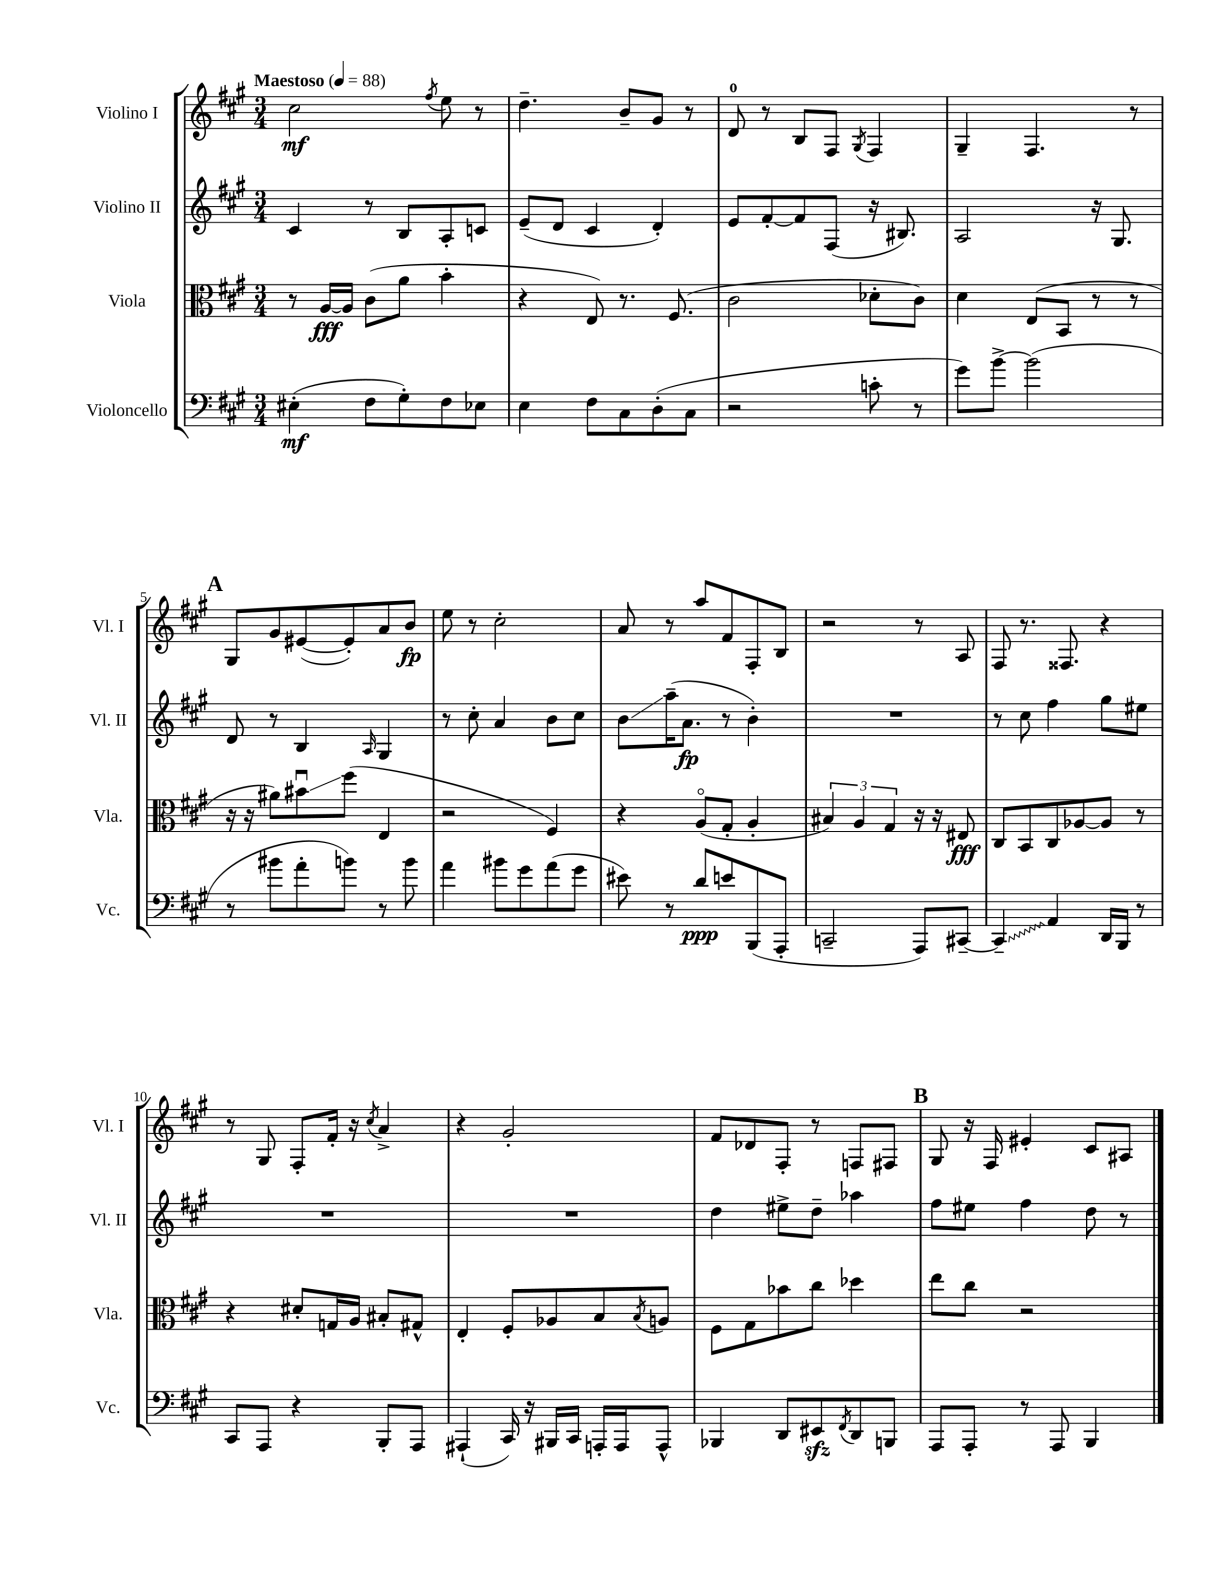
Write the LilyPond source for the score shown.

<<
\new StaffGroup <<
\new Staff = "s0" \with { instrumentName = "Violino I" shortInstrumentName = "Vl. I" } {
    \clef treble \key a \major \numericTimeSignature \time 3/4 \tempo "Maestoso" 4 = 88
    cis''2\mf \acciaccatura { fis''8 } e''8 r8 |
    d''4.-- b'8-- gis'8 r8 |
    d'8-0 r8 b8 fis8 \acciaccatura { gis8 } fis4 |
    gis4-- fis4. r8 |
    \mark \markup { \bold "A" } gis8 gis'8 eis'8~( eis'8-.) a'8 b'8\fp |
    e''8 r8 cis''2-. |
    a'8 r8 a''8 fis'8 fis8-. b8 |
    r2 r8 a8 |
    fis8 r8. fisis8. r4 |
    r8 gis8 fis8-. fis'16-. r16 \acciaccatura { cis''8 } a'4-> |
    r4 gis'2-. |
    fis'8 des'8 fis8-. r8 f8 fis8 |
    \mark \markup { \bold "B" } gis8 r16 fis16 eis'4-. cis'8 ais8 \bar "|." |
}
\new Staff = "s1" \with { instrumentName = "Violino II" shortInstrumentName = "Vl. II" } {
    \clef treble \key a \major \numericTimeSignature \time 3/4
    cis'4 r8 b8 a8-. c'8 |
    e'8--( d'8 cis'4 d'4-.) |
    e'8 fis'8~-. fis'8 fis8( r16 bis8.) |
    a2 r16 gis8. |
    \mark \markup { \bold "A" } d'8 r8 b4 \grace { a16 } gis4 |
    r8 cis''8-. a'4 b'8 cis''8 |
    b'8\glissando a''16--( a'8.\fp r8 b'4-.) |
    R2. |
    r8 cis''8 fis''4 gis''8 eis''8 |
    R2. |
    R2. |
    d''4 eis''8-> d''8-- aes''4 |
    \mark \markup { \bold "B" } fis''8 eis''8 fis''4 d''8 r8 \bar "|." |
}
\new Staff = "s2" \with { instrumentName = "Viola" shortInstrumentName = "Vla." } {
    \clef alto \key a \major \numericTimeSignature \time 3/4
    r8 a16~\fff a16 cis'8( a'8 b'4-. |
    r4 e8) r8. fis8.( |
    cis'2 des'8-. cis'8) |
    d'4 e8( b,8 r8 r8 |
    \mark \markup { \bold "A" } r16 r16 ais'8) bis'8\downbow\glissando fis''8( e4 |
    r2 fis4) |
    r4 a8\flageolet( gis8-. a4-. |
    \tuplet 3/2 { bis4) a4 gis4 } r16 r16 eis8\fff |
    cis8 b,8 cis8 aes8~ aes8 r8 |
    r4 dis'8-. g16 a16 bis8-. gis8-^ |
    e4-. fis8-. aes8 b8 \acciaccatura { b8 } a8 |
    fis8 gis8 bes'8 cis''8 des''4 |
    \mark \markup { \bold "B" } e''8 cis''8 r2 \bar "|." |
}
\new Staff = "s3" \with { instrumentName = "Violoncello" shortInstrumentName = "Vc." } {
    \clef bass \key a \major \numericTimeSignature \time 3/4
    eis4-.\mf( fis8 gis8-.) fis8 ees8 |
    e4 fis8 cis8 d8-.( cis8 |
    r2 c'8-. r8 |
    gis'8) b'8~-> b'2( |
    \mark \markup { \bold "A" } r8 bis'8 a'8-. b'8) r8 b'8 |
    a'4 bis'8 gis'8 a'8( gis'8 |
    eis'8) r8 d'8\ppp e'8 b,,8( a,,8-. |
    c,2-- a,,8) cis,8~-- |
    \once \override Glissando.style = #'zigzag cis,4--\glissando a,4 d,16 b,,16 r8 |
    cis,8 a,,8 r4 b,,8-. a,,8 |
    ais,,4-!( cis,16) r16 bis,,16 cis,16 a,,16-. a,,16 a,,8-^ |
    bes,,4 d,8 eis,8\sfz \acciaccatura { fis,8 } d,8 b,,8 |
    \mark \markup { \bold "B" } a,,8 a,,8-. r8 a,,8 b,,4 \bar "|." |
}
>>
>>
